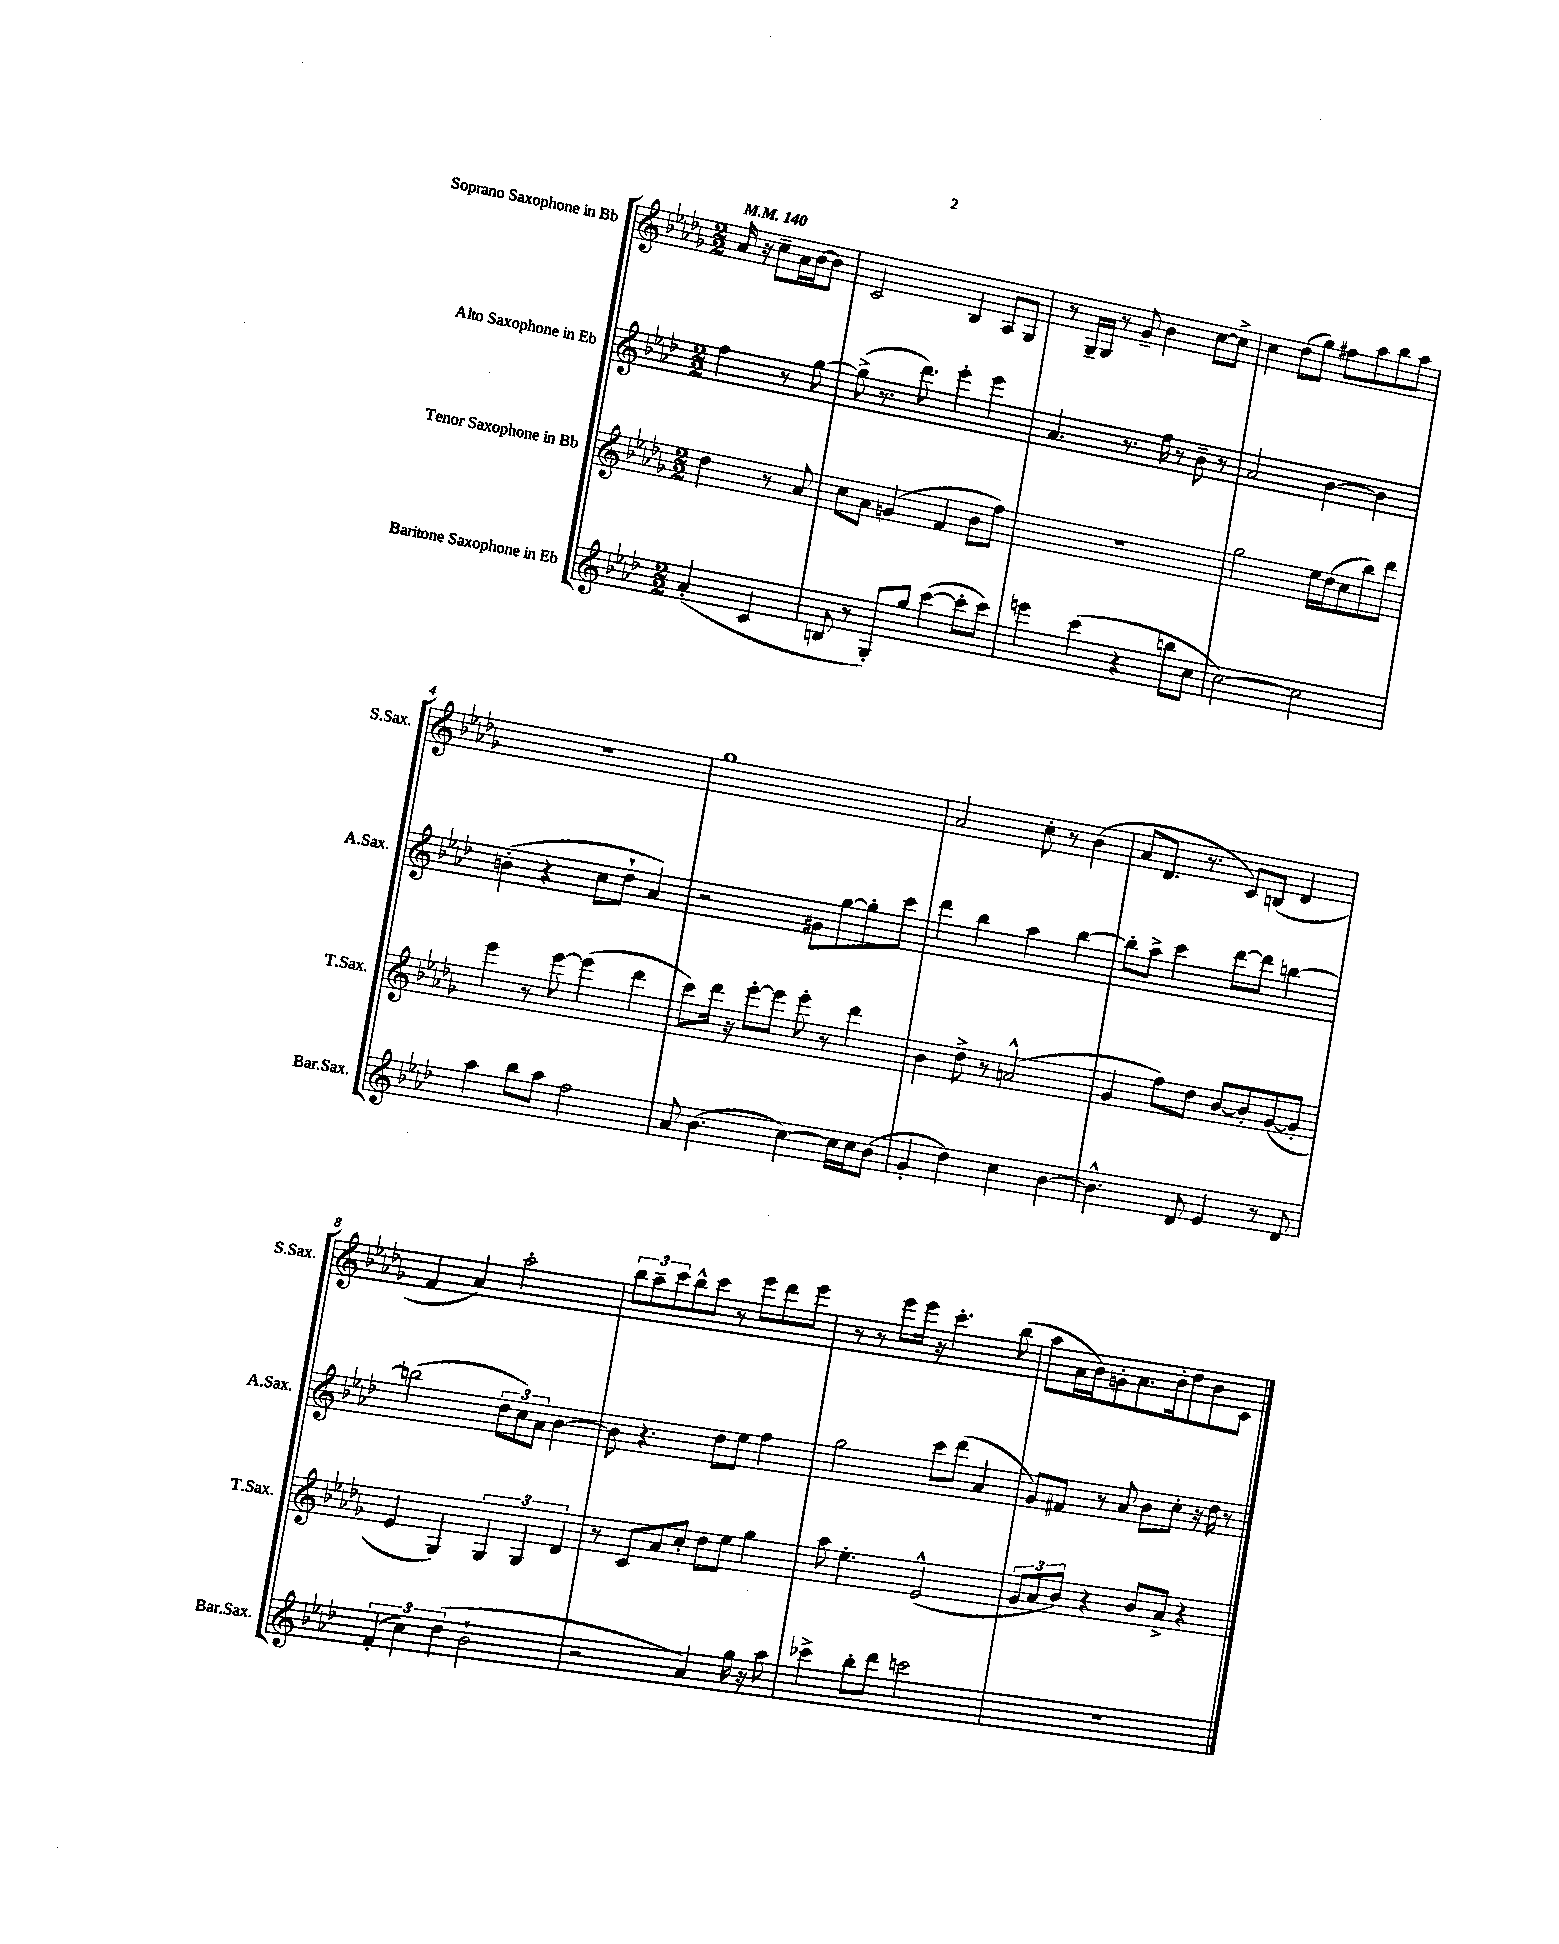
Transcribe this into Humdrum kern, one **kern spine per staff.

**kern	**kern	**kern	**kern
*staff4	*staff3	*staff2	*staff1
*clefG2	*clefG2	*clefG2	*clefG2
*k[b-e-a-d-]	*k[b-e-a-d-g-]	*k[b-e-a-d-]	*k[b-e-a-d-g-]
*M2/2	*M2/2	*M2/2	*M2/2
*MM140	*MM140	*MM140	*MM140
(4a-'	4dd-	4ff	16a-
.	.	.	16r
.	.	.	8cc~
4c	8r	8r	16a-
.	.	.	[16b-
.	8a-	[8gg	8b-]
=	=	=	=
8B	8cc	(8gg^]	2c
8r	8a-	8.r	.
8G')	(4g	.	.
.	.	8.ddd-)	.
8gg	.	.	.
([4ccc	4f	4eee-'	4B-
8ccc']	8b-	4eee-	8A-
8ccc)	8ff)	.	8G-
=	=	=	=
4eee	1r	4.a-	8r
.	.	.	16G-~
.	.	.	16G-
(4ccc	.	.	8r
.	.	8.r	8g-~
4r	.	.	4b-
.	.	16ff	.
.	.	8r	.
8bb	.	8b-~	[8cc
8cc	.	8r	8cc^]
=	=	=	=
[2cc)	2gg-	2a-	4cc
.	.	.	(8dd-
.	.	.	8gg-)
2cc]	16ee-	[4b-	8ff#
.	(16dd-	.	.
.	8cc	.	8aa-
.	8bb-)	4b-]	8bb-
.	8ddd-	.	8aa-
=	=	=	=
4aa-	4eee-	(4b'	1r
8bb-	8r	4r	.
8aa-	[8eee-	.	.
2ff	(4eee-]	8cc	.
.	.	8dd-`	.
.	4ddd-	4a-)	.
=	=	=	=
8a-	8ccc)	2r	1gg-
(4.b-	16ddd-	.	.
.	16r	.	.
.	[8eee-'	.	.
.	8eee-]	.	.
[4cc)	8eee-'	8g#	.
.	8r	[8gg	.
16cc]	4ddd-	8gg']	.
16cc	.	.	.
(8b-	.	8ccc	.
=	=	=	=
4g'	4b-	4ddd-	2a-
4dd-)	8dd-^	4bb-	.
.	8r	.	.
4cc	(2a^^	4aa-	8cc'
.	.	.	8r
[4b-	.	[4bb-	(4b-
=	=	=	=
4.b-^^]	4g-	8bb-']	8a-
.	.	8aa-^	8.d-
.	8ff)	4ccc	.
.	.	.	8.r
8d-	8dd-	.	.
4e-	[8b-	[8ddd-	8c)
.	8b-']	8ddd-]	(8B
8r	([8g-	[4bb	4d-
8d-	8g-']	.	.
=	=	=	=
(6f'	4e-	(2bb]	4f
6cc)	.	.	.
.	4G-)	.	4a-)
(6dd-	.	.	.
2b-`	6G-	12dd-	2aa-'
.	.	12cc)	.
.	6G-	12a-	.
.	.	[4b-	.
.	6d-	.	.
=	=	=	=
2r	8r	8b-]	12bb-
.	.	.	12aa-~
.	8c	4.r	.
.	.	.	12ccc
.	8a-	.	8bb-^^
.	8cc'	.	8ccc
4a-)	8dd-	8dd-	8r
.	8ee-	8ee-	8eee-
16gg	4gg-	4ff	8ddd-
16r	.	.	.
8aa-	.	.	8eee-
=	=	=	=
4ccc-^	8aa-	2gg	8r
.	4.ee-'	.	8r
8bb-'	.	.	8eee-
8ddd-	.	.	16eee-
.	.	.	16r
2ccc	(2e-^^	8ccc	4.ccc'
.	.	(8ddd-	.
.	.	4a-	.
.	.	.	(8bb-
=	=	=	=
1r	12g-	8g)	8aa-
.	12a-	.	.
.	.	8f#	16a-
.	12b-)	.	.
.	.	.	16b-)
.	4r	8r	8g'
.	.	8a-	8.a-
.	8b-	8b-	.
.	.	.	16b-'
.	8a-^	8cc'	8dd-
.	4r	16r	8b-
.	.	16dd-	.
.	.	8r	8c
==	==	==	==
*-	*-	*-	*-
